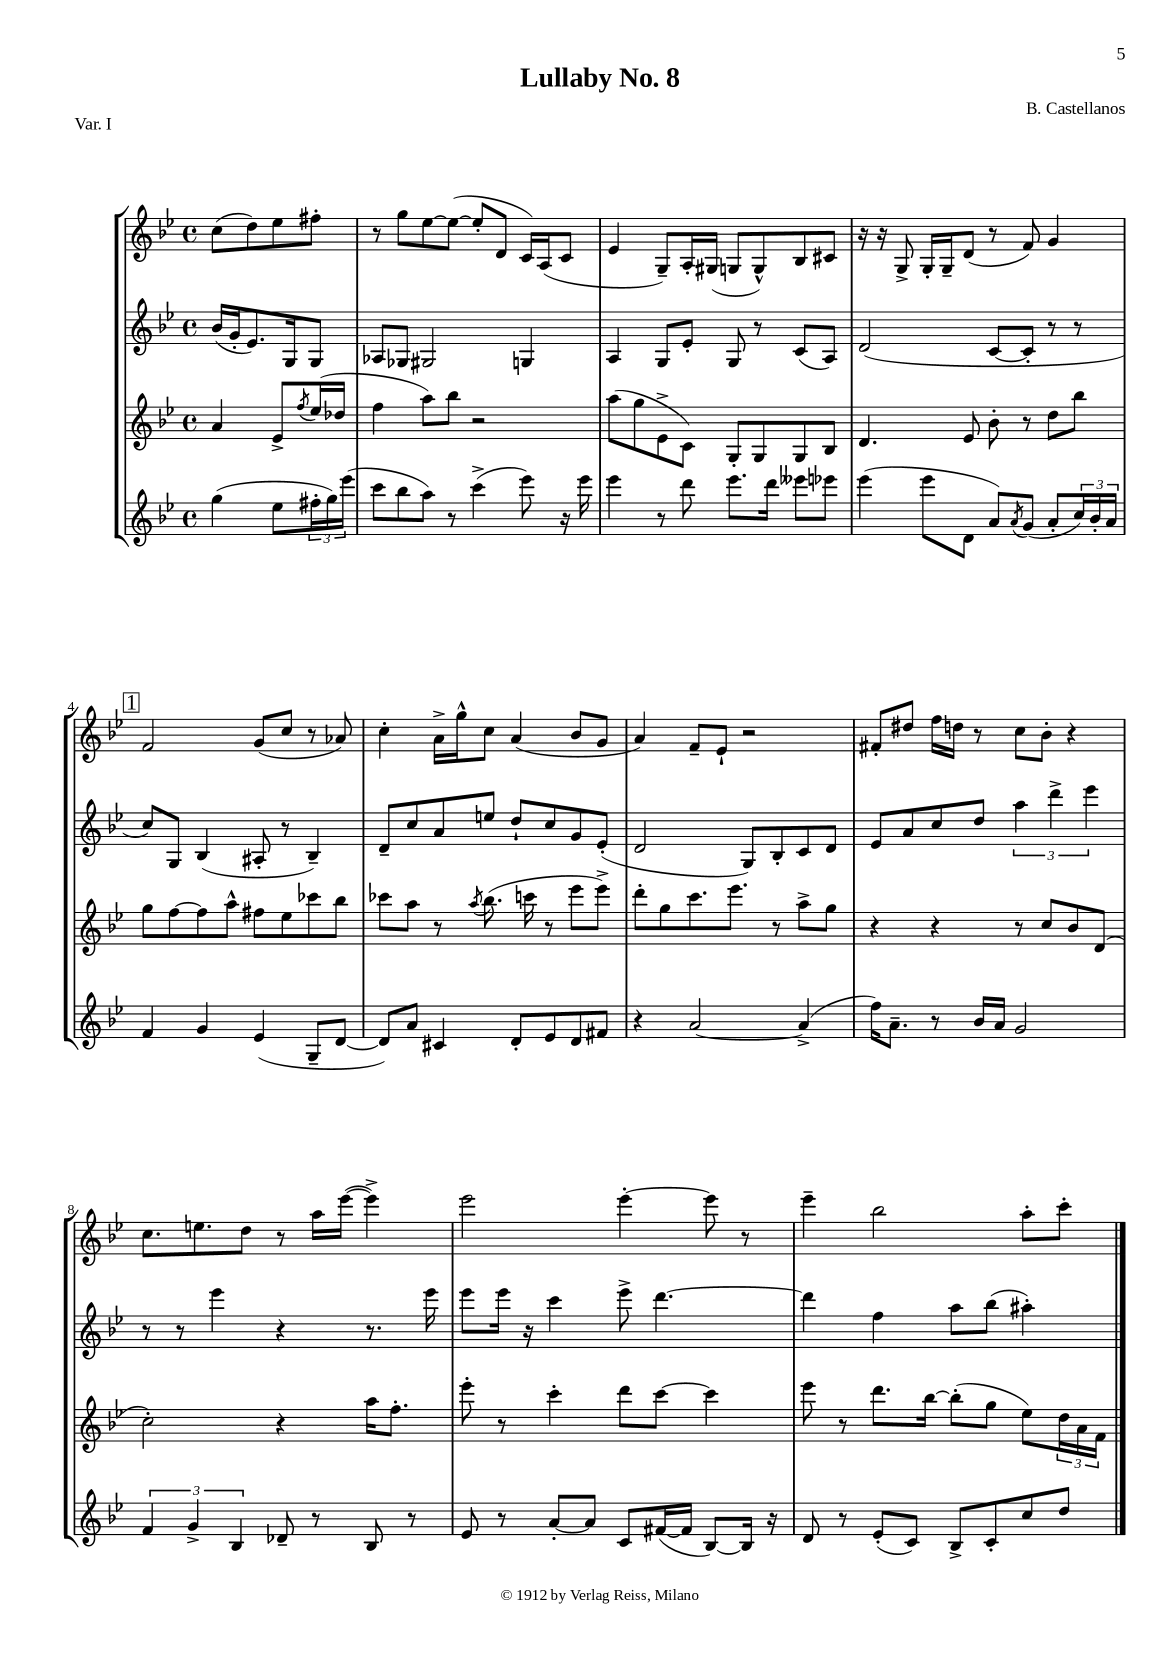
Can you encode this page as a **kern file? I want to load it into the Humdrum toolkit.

**kern	**kern	**kern	**kern
*staff4	*staff3	*staff2	*staff1
*clefG2	*clefG2	*clefG2	*clefG2
*k[b-e-]	*k[b-e-]	*k[b-e-]	*k[b-e-]
*M4/4	*M4/4	*M4/4	*M4/4
*met(c)	*met(c)	*met(c)	*met(c)
(4gg\	4a/	(16b-/LL	(8cc\L
.	.	16g'/J	.
.	.	8.e-/)	8dd\)
8ee-\L	8e-^/L	.	8ee-\
.	.	16G/k	.
.	8qff/	.	.
24ff#'\L	(16ee-/L	8G/J	8ff#'\J
24gg\)	.	.	.
.	16dd-/JJ	.	.
(24eee-\JJ	.	.	.
=	=	=	=
8ccc\L	4ff\	8A-/L	8r
8bb-\	.	8G-/J	8gg\L
8aa\J)	8aa\L)	2G#/	[8ee-\
8r	8bb-\J	.	(8ee-\_J
(4ccc^\	2r	.	8ee-'/]L
.	.	.	8d/J
8eee-\)	.	4G/	16c/LL)
.	.	.	(16A/J
16r	.	.	8c/J
16eee-\	.	.	.
=	=	=	=
4eee-\	(8aa\L	4A/	4e-/
.	8gg\	.	.
8r	8e-^\	8G/L	8G~/L)
8ddd\	8c\J)	8e-'/J	16A'/L
.	.	.	(16G#/JJ
8.eee-\L	8G'/L	8G/	8G/L
.	8G/	8r	8G^^/)
16ddd\Jk	.	.	.
8eee--\L	8G/	(8c/L	8B-/
8eee-\J	8B-/J	8A/J)	8c#/J
=	=	=	=
(4eee-\	4.d/	(2d/	16r
.	.	.	16r
.	.	.	8G^/
8eee-\L	.	.	16G'/LL
.	.	.	16G~/J
8d\J	8e-/	.	(8d/J
8a/L)	8b-'\	[8c/L	8r
8qa/	.	.	.
(8g/J	8r	8c'/]J	8f/)
8a'/L	8dd\L	8r	4g/
24cc/L)	8bb-\J	8r	.
24b-'/	.	.	.
24a/JJ	.	.	.
=	=	=	=
4f/	8gg\L	8cc/L)	2f/
.	[8ff\	8G/J	.
4g/	8ff\]	(4B-/	.
.	8aa^^\J	.	.
(4e-/	8ff#\L	8A#'/	(8g/L
.	8ee-\	8r	8cc/J
8G~/L	8ccc-\	4B-~/)	8r
[8d/J	8bb-\J	.	8a-/)
=	=	=	=
8d/]L)	8ccc-\L	8d~/L	4cc'\
8a/J	8aa\J	8cc/	.
4c#/	8r	8a/	16a^\LL
.	.	.	16gg^^\J
.	8qaa/	.	.
.	(8.bb-\	8ee/J	8cc\J
8d'/L	.	8dd`/L	(4a/
.	16ccc\	.	.
8e-/	8r	8cc/	.
8d/	8eee-\L	8g/	8b-/L
8f#/J	8eee-^\J)	(8e-'/J	8g/J
=	=	=	=
4r	8ddd'\L	2d/	4a/)
.	8gg\	.	.
[2a/	8.ccc\	.	8f~/L
.	.	.	8e-`/J
.	8.eee-\J	.	.
.	.	8G/L)	2r
.	8r	8B-'/	.
(4a^/]	8aa^\L	8c/	.
.	8gg\J	8d/J	.
=	=	=	=
16ff\LK)	4r	8e-/L	8f#'/L
8.a~\J	.	.	.
.	.	8a/	8dd#/J
8r	4r	8cc/	16ff\LL
.	.	.	16dd\JJ
16b-/LL	.	8dd/J	8r
16a/JJ	.	.	.
2g/	8r	6aa\	8cc\L
.	8cc/L	.	8b-'\J
.	.	6ddd^\	.
.	8b-/	.	4r
.	.	6eee-\	.
.	(8d/J	.	.
=	=	=	=
6f/	2cc'\)	8r	8.cc\L
.	.	8r	.
6g^/	.	.	.
.	.	.	8.ee\
.	.	4eee-\	.
6B-/	.	.	.
.	.	.	8dd\J
8d-~/	4r	4r	8r
8r	.	.	16aa\LL
.	.	.	([16eee-\JJ
8B-/	16aa\LK	8.r	4eee-^\])
.	8.ff'\J	.	.
8r	.	.	.
.	.	16eee-\	.
=	=	=	=
8e-/	8eee-'\	8eee-\L	2eee-\
8r	8r	16eee-\Jk	.
.	.	16r	.
[8a'/L	4ccc'\	4ccc\	.
8a/]J	.	.	.
8c/L	8ddd\L	8eee-^\	[4eee-'\
([16f#/L	[8ccc\J	[4.ddd\	.
16f#/]JJ	.	.	.
[8B-/L)	4ccc\]	.	8eee-\]
16B-/]Jk	.	.	8r
16r	.	.	.
=	=	=	=
8d/	8eee-\	4ddd\]	4eee-~\
8r	8r	.	.
(8e-'/L	8.ddd\L	4ff\	2bb-\
8c/J)	.	.	.
.	[16bb-\Jk	.	.
8B-^/L	(8bb-'\]L	8aa\L	.
8c'/	8gg\J	(8bb-\J	.
8cc/	8ee-\L)	4aa#'\)	8aa'\L
8dd/J	24dd\L	.	8ccc'\J
.	24a\	.	.
.	24f\JJ	.	.
==	==	==	==
*-	*-	*-	*-
